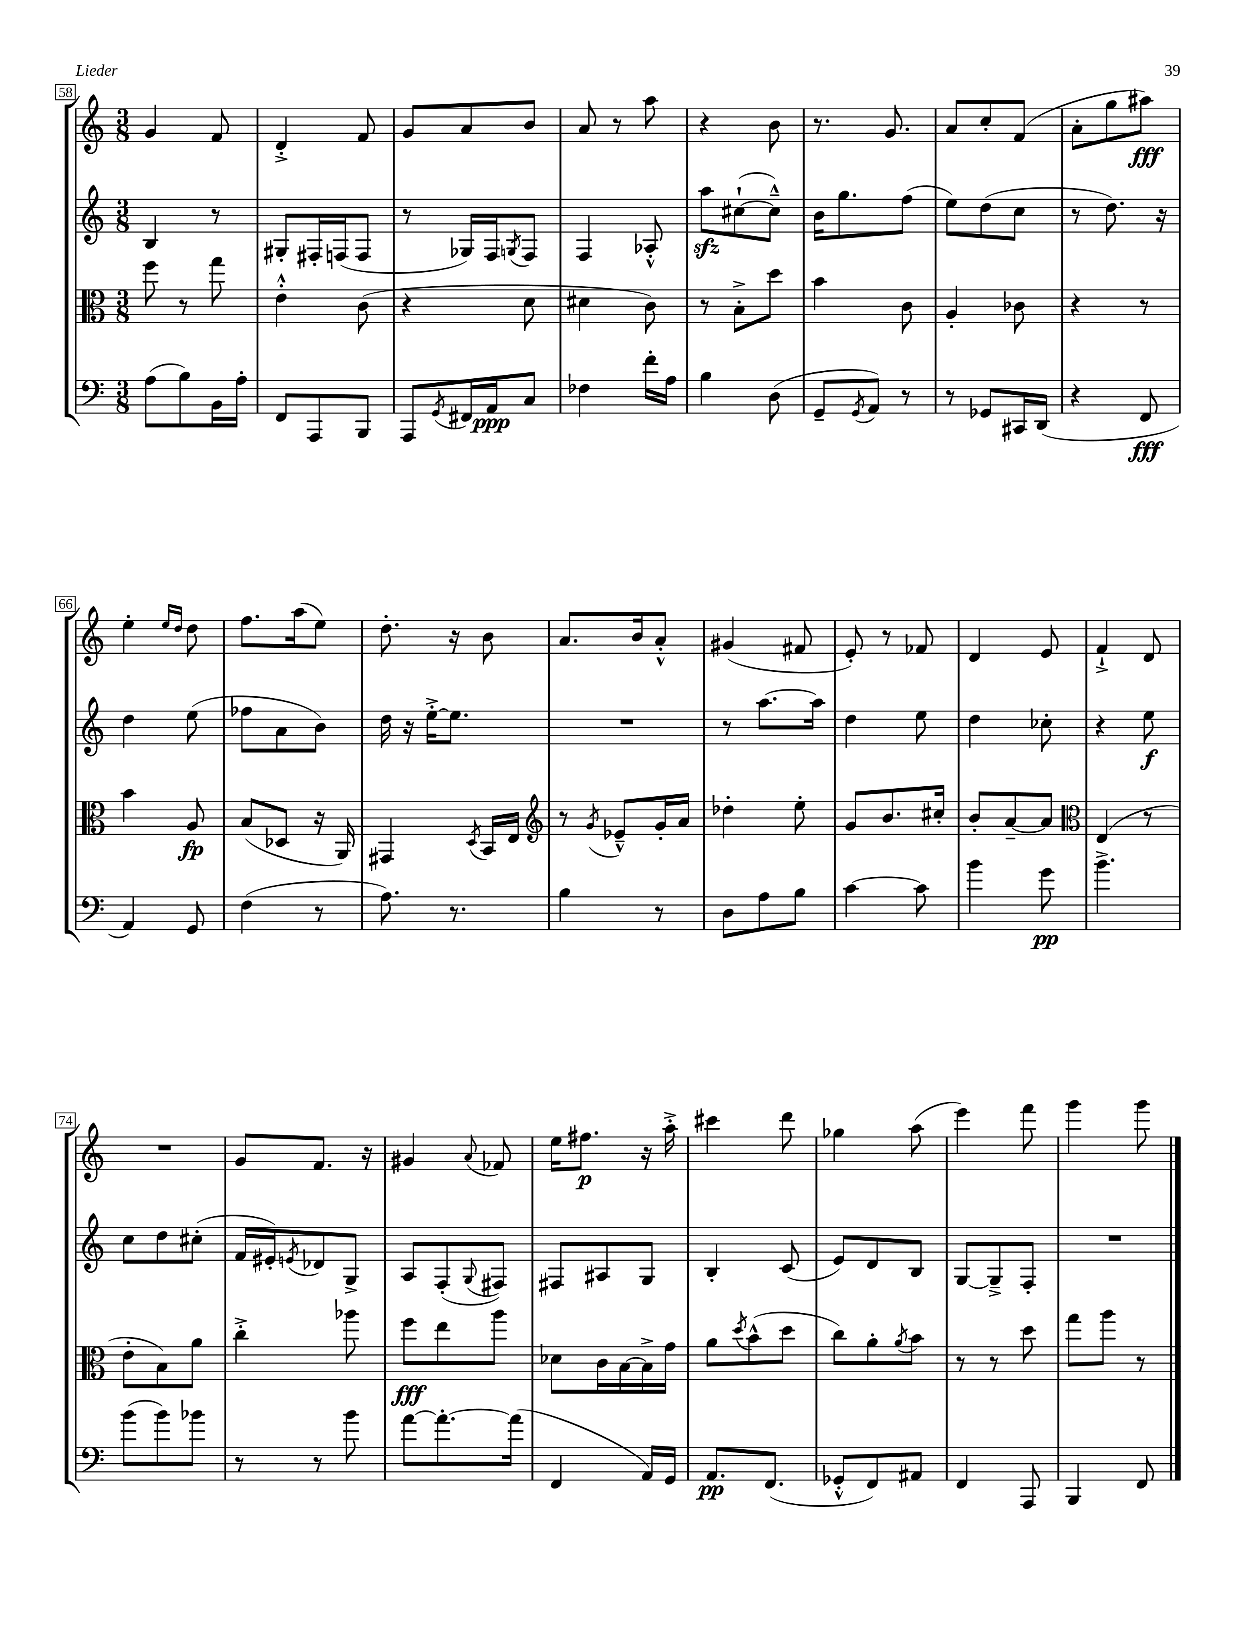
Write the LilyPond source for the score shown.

<<
\new StaffGroup <<
\new Staff = "s0" {
    \clef treble \key c \major \numericTimeSignature \time 3/8
    g'4 f'8 |
    d'4-.-> f'8 |
    g'8 a'8 b'8 |
    a'8 r8 a''8 |
    r4 b'8 |
    r8. g'8. |
    a'8 c''8-. f'8( |
    a'8-. g''8 ais''8\fff) |
    e''4-. \grace { e''16 d''16 } d''8 |
    f''8. a''16( e''8) |
    d''8.-. r16 b'8 |
    a'8. b'16 a'8-.-^ |
    gis'4( fis'8 |
    e'8-.) r8 fes'8 |
    d'4 e'8 |
    f'4-!-> d'8 |
    R4. |
    g'8 f'8. r16 |
    gis'4 \appoggiatura { a'8 } fes'8 |
    e''16 fis''8.\p r16 a''16-.-> |
    cis'''4 d'''8 |
    ges''4 a''8( |
    e'''4) f'''8 |
    g'''4 g'''8 \bar "|." |
}
\new Staff = "s1" {
    \clef treble \key c \major \numericTimeSignature \time 3/8
    b4 r8 |
    gis8-. fis16-. f16( f8 |
    r8 ges16) f16 \acciaccatura { g8 } f8 |
    f4 aes8-.-^ |
    a''8\sfz cis''8~-!( cis''8---^) |
    b'16 g''8. f''8( |
    e''8) d''8( c''8 |
    r8 d''8.) r16 |
    d''4 e''8( |
    fes''8 a'8 b'8) |
    d''16 r16 e''16~-.-> e''8. |
    R4. |
    r8 a''8.~ a''16 |
    d''4 e''8 |
    d''4 ces''8-. |
    r4 e''8\f |
    c''8 d''8 cis''8-.( |
    f'16 eis'16-.) \acciaccatura { e'8 } des'8 g8-> |
    a8 f8-.( \appoggiatura { g8 } fis8) |
    fis8 ais8 g8 |
    b4-. c'8( |
    e'8) d'8 b8 |
    g8~ g8---> f8-. |
    R4. \bar "|." |
}
\new Staff = "s2" {
    \clef alto \key c \major \numericTimeSignature \time 3/8
    f''8 r8 g''8 |
    e'4-.-^ c'8( |
    r4 d'8 |
    dis'4 c'8) |
    r8 b8-.-> d''8 |
    b'4 c'8 |
    a4-. ces'8 |
    r4 r8 |
    b'4 a8\fp |
    b8( des8 r16 a,16) |
    gis,4 \acciaccatura { d8 } b,16 e16 |
    \clef treble r8 \acciaccatura { g'8 } ees'8---^ g'16-. a'16 |
    des''4-. e''8-. |
    g'8 b'8. cis''16-. |
    b'8-. a'8~-- a'8 |
    \clef alto e4( r8 |
    e'8-. b8) a'8 |
    c''4-.-> aes''8 |
    f''8\fff e''8 a''8 |
    des'8 c'16 b16~ b16-> g'16 |
    a'8 \acciaccatura { d''8 } b'8-^( d''8 |
    c''8) a'8-. \acciaccatura { a'8 } b'8 |
    r8 r8 d''8 |
    g''8 a''8 r8 \bar "|." |
}
\new Staff = "s3" {
    \clef bass \key c \major \numericTimeSignature \time 3/8
    a8( b8) b,16 a16-. |
    f,8 a,,8 b,,8 |
    a,,8 \acciaccatura { g,8 } fis,16 a,16\ppp c8 |
    fes4 f'16-. a16 |
    b4 d8( |
    g,8-- \acciaccatura { g,8 } a,8) r8 |
    r8 ges,8 cis,16 d,16( |
    r4 f,8\fff |
    a,4) g,8 |
    f4( r8 |
    a8.) r8. |
    b4 r8 |
    d8 a8 b8 |
    c'4~ c'8 |
    b'4 g'8\pp |
    b'4.-> |
    b'8( b'8) bes'8 |
    r8 r8 b'8 |
    a'8~ a'8.~-. a'16( |
    f,4 a,16) g,16 |
    a,8.\pp f,8.( |
    ges,8-.-^ f,8) ais,8 |
    f,4 a,,8 |
    b,,4 f,8 \bar "|." |
}
>>
>>
\layout { \context { \Score currentBarNumber = #58 \override BarNumber.stencil = #(make-stencil-boxer 0.1 0.3 ly:text-interface::print) } }
